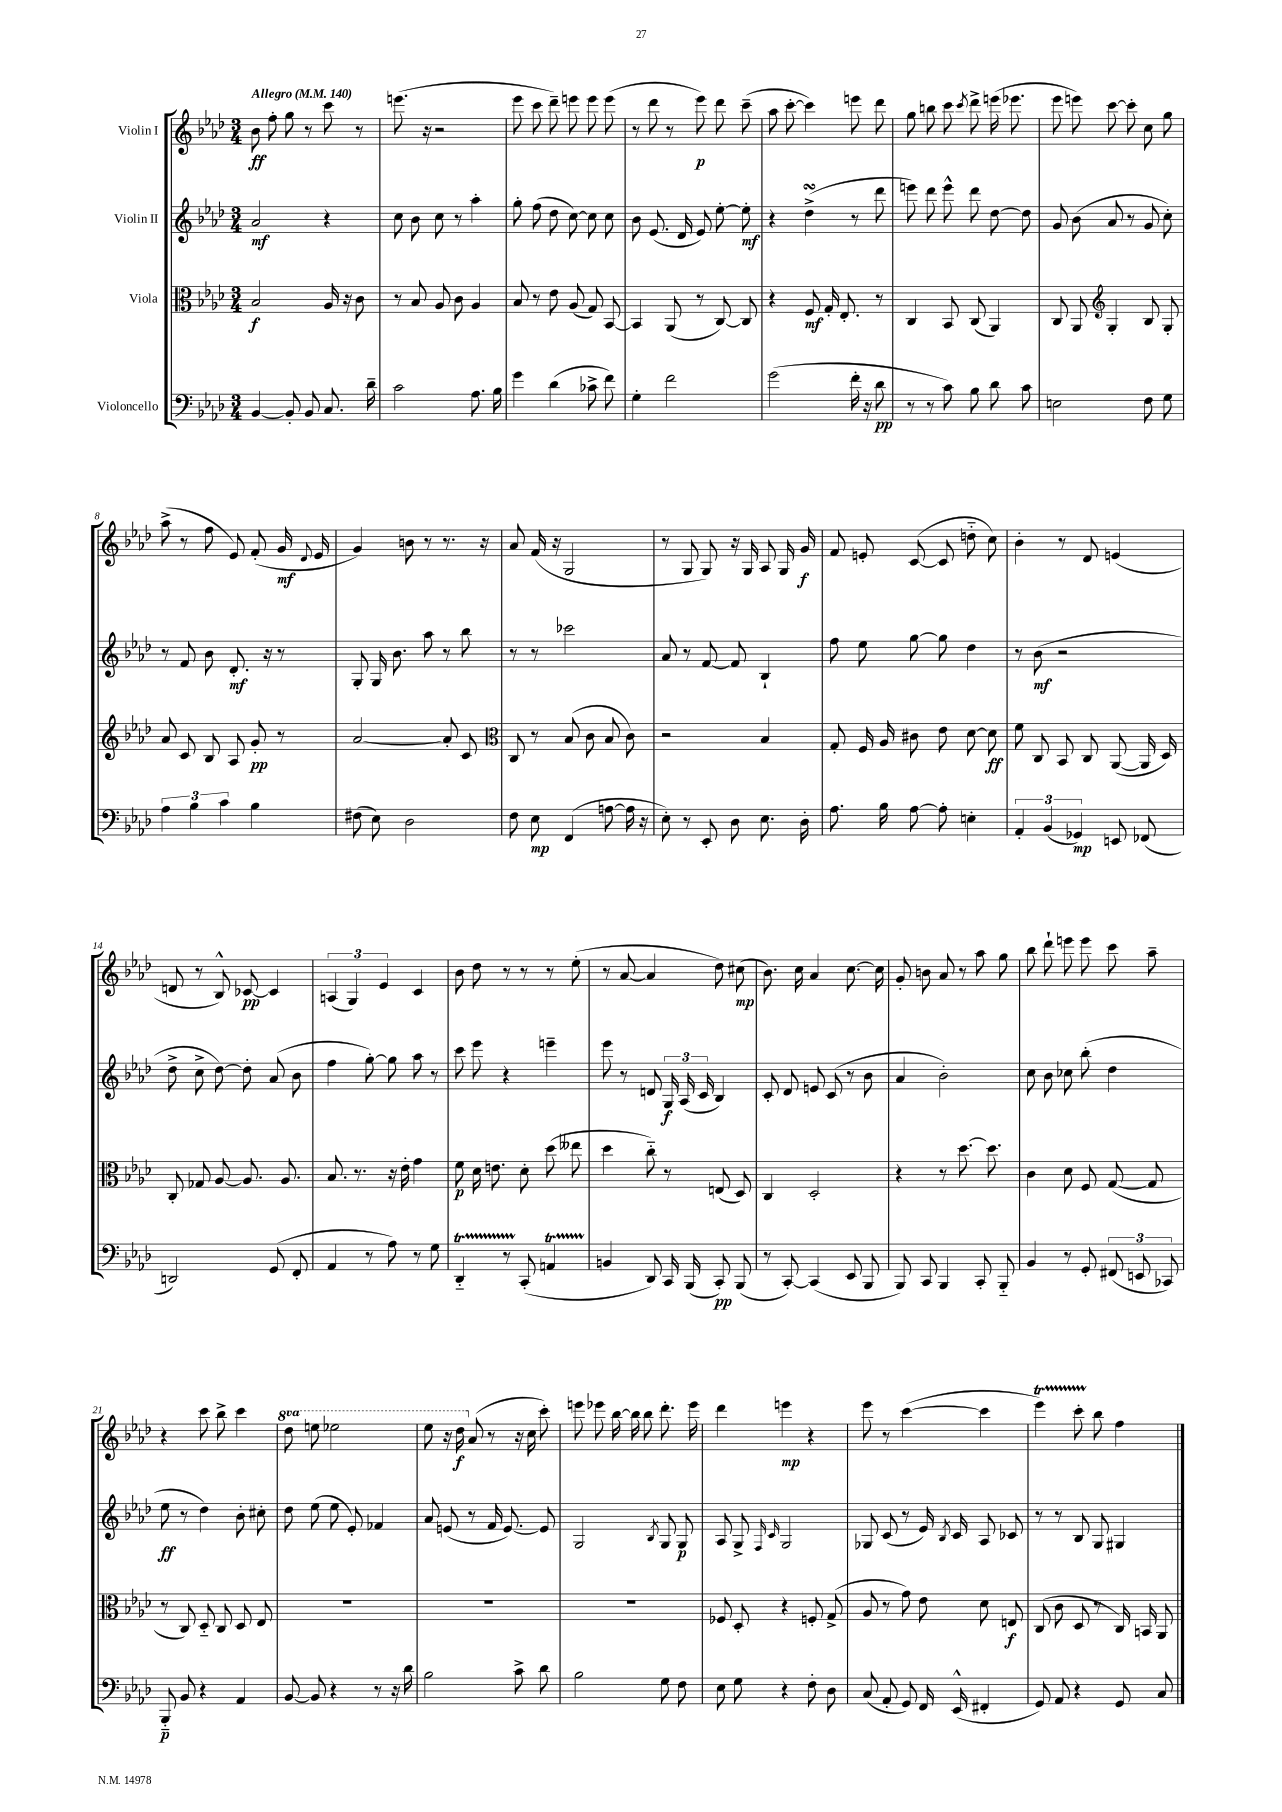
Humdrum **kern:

**kern	**kern	**kern	**kern
*staff4	*staff3	*staff2	*staff1
*clefF4	*clefC3	*clefG2	*clefG2
*k[b-e-a-d-]	*k[b-e-a-d-]	*k[b-e-a-d-]	*k[b-e-a-d-]
*M3/4	*M3/4	*M3/4	*M3/4
*MM140	*MM140	*MM140	*MM140
[4BB-	2B-	2a-	8b-
.	.	.	8ff'
8BB-']	.	.	8gg
8BB-	.	.	8r
8.C	16A-	4r	8ccc
.	16r	.	.
.	8c	.	8r
16d-~	.	.	.
=	=	=	=
2c	8r	8cc	(8.eee
.	8B-	8b-	.
.	.	.	16r
.	8A-	8cc	2r
.	8c	8r	.
8.A-	4A-	4aa-'	.
16B-	.	.	.
=	=	=	=
4g	8B-	8gg'	8eee-
.	8r	(8ff	8ccc
(4d-	8e-	8dd-	8ddd-~)
.	(8A-	[8cc)	8eee
8c-^	8G)	8cc]	8eee
8f)	[8BB-	8cc	(8eee
=	=	=	=
4G'	4BB-]	8b-	8r
.	.	(8.e-	8ddd-
2f	(8AA-	.	8r
.	.	16d-	.
.	8r	8e-)	8eee-)
.	[8C)	[8ee-'	8ddd-
.	8C]	8ee-']	(8ccc~
=	=	=	=
(2g	4r	4r	8aa-
.	.	.	[8ccc'
.	8F	(4dd-^	4ccc])
.	16G'	.	.
.	8.E-'	.	.
16f'	.	8r	8eee
16r	.	.	.
8d-	8r	8ddd-	8ddd-
=	=	=	=
8r	4C	8eee)	8gg
8r	.	8ddd-	8bb
8c)	8BB-	8eee^^	8ccc
.	.	.	8qccc
8B-	(8C	8ddd-	8ddd-^
8d-	4AA-)	[8dd-	(16eee
.	.	.	8.eee-
8c	.	8dd-]	.
=	=	=	=
2E	8C	8g	8eee-
.	8AA-	(8b-	8eee)
*	*clefG2	*	*
.	4G'	8a-	[8ccc
.	.	8r	8ccc']
8F	8B-	8g	8cc
8G	8G'	8cc')	8gg
=	=	=	=
6A-	8a-	8r	(8aa-^
.	8c	8f	8r
6B-	.	.	.
.	8B-	8b-	8ff
6c	.	.	.
.	8A-	8.d-'	8e-)
4B-	8g'	.	(8f'
.	.	16r	.
.	8r	8r	16g
.	.	.	8qqd-
.	.	.	16e-
=	=	=	=
(8F#	[2a-	8G'	4g)
8E-)	.	16G	.
.	.	8.b-	.
2D-	.	.	8b
.	.	8aa-	8r
.	8a-']	8r	8.r
.	8c	8bb-	.
.	.	.	16r
=	=	=	=
*	*clefC3	*	*
8F	8C	8r	8a-
8E-	8r	8r	(16f
.	.	.	16r
(4FF	(8B-	2ccc-	2G
.	8c	.	.
[8A	8B-	.	.
16A]	8c)	.	.
16r	.	.	.
=	=	=	=
8E-')	2r	8a-	8r
8r	.	8r	8G
8EE-'	.	[8f	8G)
8D-	.	8f]	16r
.	.	.	16G
8.E-	4B-	4B-`	8A-
.	.	.	16G
16D-'	.	.	16g
=	=	=	=
8.A-	8G'	8ff	8f
.	16F	8ee-	8e'
16B-	16A-	.	.
[8A-	8c#	[8gg	([8c
8A-']	8e-	8gg]	8c]
4E'	[8d-	4dd-	8dd'~
.	8d-]	.	8cc)
=	=	=	=
6AA-'	8f	8r	4b-'
.	8C	(8b-	.
(6BB-	.	.	.
.	8BB-	2r	8r
6GG-)	.	.	.
.	8C	.	8d-
8EE	([8AA-	.	(4e
(8FF-	16AA-]	.	.
.	16D-)	.	.
=	=	=	=
2DD)	8C'	8dd-^	8d
.	8G-	8cc^	8r
.	[8A-	[8dd-)	8B-^^)
.	8.A-]	8dd-']	[8c-
(8GG	.	(8a-	4c-]
.	8.A-	.	.
8FF'	.	8b-	.
=	=	=	=
4AA-	8.B-	4ff	(6A
.	.	.	6G)
.	8.r	.	.
8r	.	[8gg')	.
.	.	.	6e-
8A-)	16r	8gg]	.
.	16e-'	.	.
8r	4g	8aa-	4c
8G	.	8r	.
=	=	=	=
4DD-'~	8f	8ccc	8b-
.	16d-	8eee-	8dd-
.	8.e	.	.
8r	.	4r	8r
(8CC'	8d-'	.	8r
4AA	(8dd-	4eee~	8r
.	8ee--	.	(8ee-'
=	=	=	=
4BB	4dd-	8eee-	8r
.	.	8r	[8a-
8DD-)	8cc'~)	8d	4a-]
16CC	8r	24G	.
.	.	(24A-	.
(16BBB-	.	.	.
.	.	24c	.
8CC')	(8E	4B-)	8dd-)
(8BBB-	8D-)	.	(8cc#
=	=	=	=
8r	4C	8c'	8.b-)
[8CC')	.	8d-	.
.	.	.	16cc
(4CC]	2D-'	8e	4a-
.	.	(8c	.
8EE-	.	8r	[8.cc
8BBB-	.	8b-	.
.	.	.	16cc]
=	=	=	=
8BBB-)	4r	4a-	8g'
8CC	.	.	8b
4BBB-	8r	2b-')	8a-
.	[8.dd-	.	8r
8CC'	.	.	8aa-
.	8.dd-]	.	.
8BBB-'~	.	.	8gg
=	=	=	=
4BB-	4c	8cc	8bb-
.	.	8b-	8ddd-`
8r	8d-	8cc-	8eee
8GG'	8F	(8bb-'	8eee
(12FF#	([8G	4dd-	8ccc
12EE	.	.	.
.	8G]	.	8aa-~
12CC-)	.	.	.
=	=	=	=
8BBB-'~	8r	8ee-	4r
8BB-	8C)	8r	.
4r	8D-'~	4dd-)	8ccc
.	8C	.	8bb-^
4AA-	8D-	8b-'	4ccc
.	8E-	8cc#'	.
=	=	=	=
[8BB-	2.r	8dd-	8ddd-
8BB-]	.	(8ee-	8eee
4r	.	8ee-	2eee-
.	.	8e-')	.
8r	.	4f-	.
16r	.	.	.
16d-	.	.	.
=	=	=	=
2B-	2.r	8a-	8eee-
.	.	(8e	16r
.	.	.	16ddd-
.	.	8r	(8a-
.	.	16f	8r
.	.	[8.e)	.
8c^	.	.	16r
.	.	.	16cc
8d-	.	8e]	8ccc')
=	=	=	=
2B-	2.r	2G	8eee
.	.	.	8eee-
.	.	.	[16bb-
.	.	.	16bb-]
.	.	.	8bb-
.	.	8qB-	.
8G	.	8G	8.ddd-'
8F	.	8G	.
.	.	.	16eee-
=	=	=	=
8E-	8F-	8A-	4ddd-
8G	8D-'	8G^	.
.	.	16qqF	.
.	.	16qqc	.
4r	4r	2G	4eee
8F'	8F'	.	4r
8D-	(8G^	.	.
=	=	=	=
(8C	8A-	8G-	8eee-
8AA-'	8r	(8c	8r
8GG)	8g)	8r	([4ccc
16FF	8e-	16e-)	.
.	.	8qB-	.
(16EE-^^	.	16c	.
4FF#'	8d-	8A-	4ccc]
.	8E	8c-	.
=	=	=	=
8GG)	(8C	8r	4eee-)
8AA-	8c	8r	.
4r	8D-	8B-	8ccc'
.	8r	8G	8bb-
8GG	16C)	4G#	4ff
.	16BB	.	.
8C	8AA-	.	.
==	==	==	==
*-	*-	*-	*-
